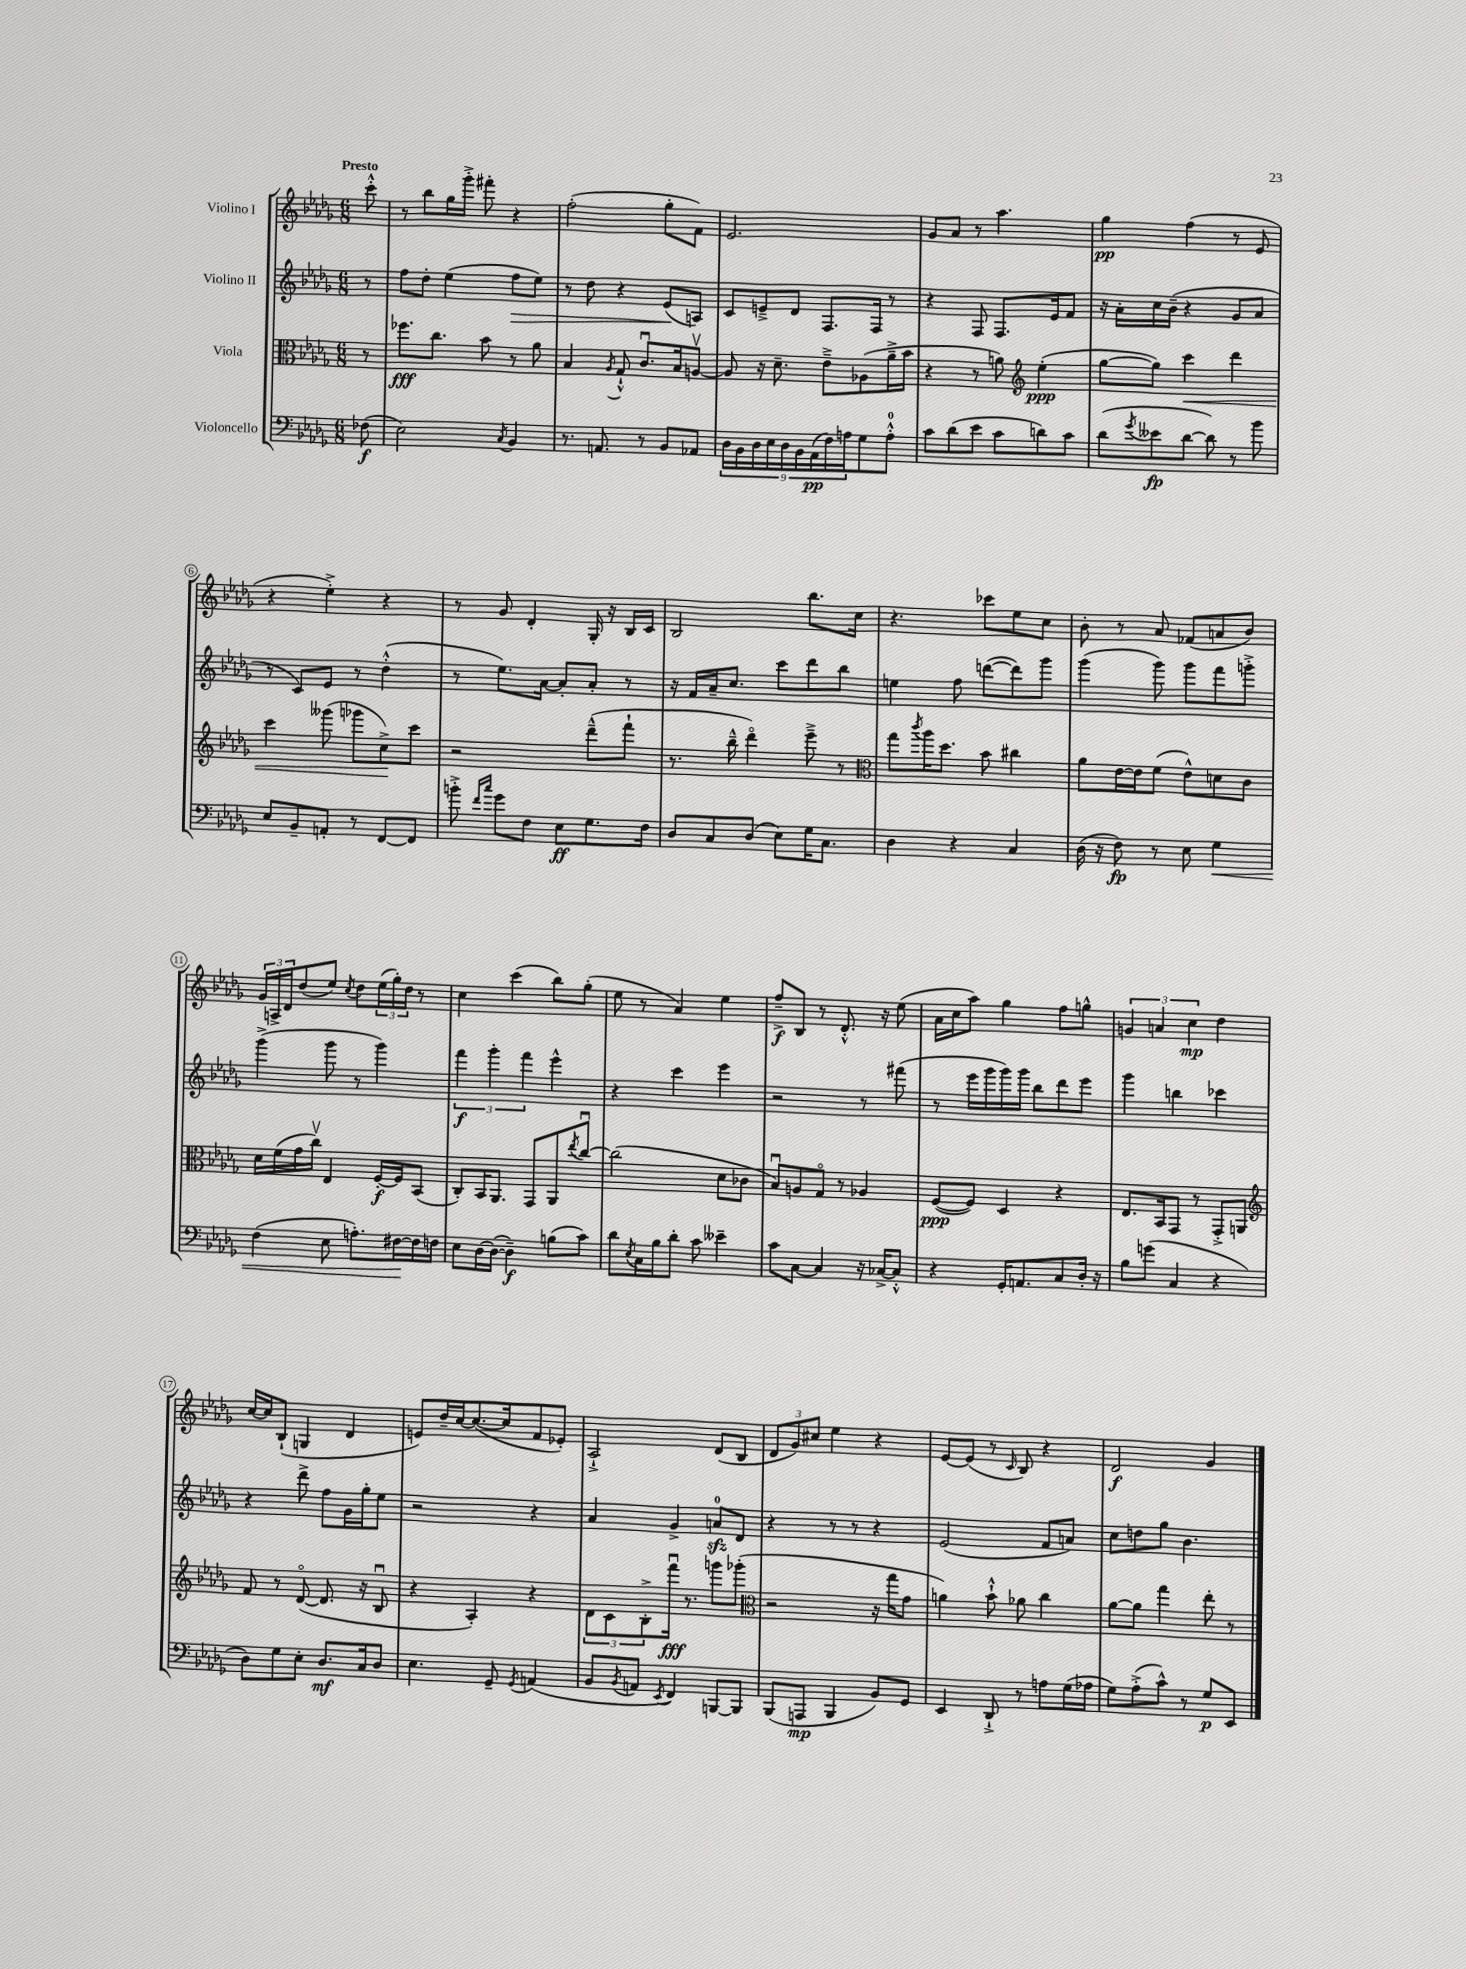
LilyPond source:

<<
\new StaffGroup <<
\new Staff = "s0" \with { instrumentName = "Violino I" } {
    \clef treble \key des \major \numericTimeSignature \time 6/8 \partial 8 \tempo "Presto"
    c'''8-.-^ |
    r8 bes''8 ges''16 ges'''16-.-> fis'''8-. r4 |
    f''2-.( ges''8-. f'8) |
    ees'2. |
    ges'8 aes'8 r8 aes''4. |
    ges''4\pp f''4( r8 ees'8 |
    r4 ees''4-.->) r4 |
    r8 ges'8 des'4-. ges16-. r16 bes16 c'16 |
    bes2 bes''8. c''16 |
    r4. ces'''8 ees''8 c''8 |
    bes'8-. r8 aes'8 fes'8( a'8 bes'8) |
    \tuplet 3/2 { ges'16 a16-> des'16 } des''8( ees''8) \acciaccatura { c''8 } des''8 \tuplet 3/2 { ees''16( ges''16-.) des''16 } r8 |
    c''4 c'''4( bes''8) ges''8-.( |
    ees''8 r8 aes'4) ees''4 |
    f''8--->\f bes8 r8 des'8.-.-^ r16 ees''8( |
    aes'16 c''16 aes''8) ges''4 f''8 g''8-^ |
    \tuplet 3/2 { g'4 a'4 c''4\mp } des''4 |
    c''16~ c''16 bes8-!( g4 des'4 |
    e'8) des''16-- c''16~ c''8.~( c''16 f'8 ees'8-.) |
    aes2-!-> des'8( bes8 |
    \tuplet 3/2 { des'8 ges'8) cis''8 } ees''4 r4 |
    ees'8~ ees'8( r8 \grace { c'16 } bes8) r4 |
    des'2\f ges'4 \bar "|." |
}
\new Staff = "s1" \with { instrumentName = "Violino II" } {
    \clef treble \key des \major \numericTimeSignature \time 6/8 \partial 8
    r8 |
    f''8 des''8-. ees''4( f''8\> ees''8) |
    r8 des''8 r4 ees'8\!( a8) |
    c'8 e'8---> des'8 f8. f16 r8 |
    r4 f8 f8. ees'16 f'8 |
    r16 aes'16-. c''16 bes'16--( r4 ges'8 aes'8 |
    r8 c'8) ees'8 r8 des''4-.-^( |
    r8 ees''8.) aes'16~ aes'8-. aes'8-. r8 |
    r16 f'16 aes'16-- c''8. c'''8 des'''8 bes''8 |
    e''4 f''8 d'''8~( d'''8) ges'''8 |
    ges'''4( ges'''8) ges'''8 f'''8 g'''8-.-> |
    ges'''4->( ges'''8 r8 ges'''4) |
    \tuplet 3/2 { f'''4\f ges'''4-. f'''4 } ees'''4-^ |
    r4 c'''4 ees'''4 |
    r2 r8 fis'''8( |
    r8 ees'''16 ges'''16 ges'''16) ges'''16 bes''8 des'''8 ees'''8 |
    ges'''4 b''4 ces'''4 |
    r4 des'''8-> f''8 ges'16 ges''16-. ees''8 |
    r2 r4 |
    aes'4 ges'4-> a'8-0\sfz des'8 |
    r4 r8 r8 r4 |
    ees'2( f'8 a'8) |
    c''8 d''8 ges''8 bes'4. \bar "|." |
}
\new Staff = "s2" \with { instrumentName = "Viola" } {
    \clef alto \key des \major \numericTimeSignature \time 6/8 \partial 8
    r8 |
    fes''8.\fff c''8. bes'8 r8 aes'8 |
    bes4 \acciaccatura { aes8 } ges8-!-^ c'8.\downbow bes16 a8~\upbow |
    a8 r16 des'8.-- ees'8---> aes8( aes'16---> bes'16 |
    r4 r8 a'8) \clef treble ees''4-.\ppp( |
    ges''8~ ges''8) c'''4\< des'''4 |
    c'''4 geses'''8( ges'''8 c''8->\!) c'''8 |
    r2 des'''8---^( f'''8-! |
    r8. bes''16---^ des'''4\flageolet) ees'''8---> r8 |
    \clef alto ges''8 \acciaccatura { c'''8 } aes''16 des''8. bes'8 cis''4 |
    aes'8 ees'16~ ees'16 f'8( ees'8-^) d'8 c'8 |
    des'16 f'16( ges'16 c''16\upbow) ees4 f16~-.\f f16 bes,8( |
    c8-.) bes,16 aes,8. ges,8 aes,8 \acciaccatura { ees''8 } c''8~\downbow |
    c''2( des'8 ces'8 |
    bes8\downbow) a8 ges8\flageolet r8 aes4 |
    f8~\ppp( f8) des4 r4 |
    ees8. bes,16 ges,8 r8 ges,8-.-> a,8 |
    \clef treble f'8 r8 des'8~\flageolet( des'8. r16 bes8\downbow |
    r4 aes4-.) r4 |
    \tuplet 3/2 { des'8 c'8 bes8-.-> } f'''16\downbow\fff r8. g'''8 ges'''8-.( |
    \clef alto r2 r16 ges''16 ges'8 |
    a'4) bes'8-!-^ aes'8 c''4 |
    aes'8~ aes'8 ges''4 ees''8-. r8 \bar "|." |
}
\new Staff = "s3" \with { instrumentName = "Violoncello" } {
    \clef bass \key des \major \numericTimeSignature \time 6/8 \partial 8
    fes8\f( |
    ees2) \acciaccatura { c8 } bes,4 |
    r8. a,8. r8 bes,8 aes,8 |
    \tuplet 9/8 { des16 bes,16 des16 ees16 des16 bes,16 aes,16\pp( f16) a16 } ges8 a8-0-.-^ |
    c'8 des'8( ees'8 c'8 d'8) c'8 |
    des'8( \acciaccatura { ges'8 } eeses'8\fp des'8~ des'8) r8 bes'8 |
    ees8 bes,8-- a,8-. r8 f,8~ f,8 |
    b'8-.-> \grace { f'16 c''16 } ges'8 f8 ees8\ff ges8. f16 |
    des8 c8 des8( ees8) ges16 c8. |
    des4 r4 c4 |
    des16( r16 f8\fp) r8 ees8 ges4\< |
    f4( ees8 a8.-.) fis16~\! fis16 f16 |
    ees8 des16~ des16~( des4--\f) b8( c'8) |
    des'8 \acciaccatura { ees8 } c16 bes16 des'8-. c'8 eeses'4-- |
    c'8 c8~ c4 r16 ces16~-> ces8-.-^ |
    r4 ges,16-. a,8. c8 des16-. r16 |
    bes8 g'8( c4 r4 |
    des8) ges8 ees8-. des8.\mf c16 des8 |
    ees4. ges,8-- \acciaccatura { ges,8 } a,4( |
    bes,8 \acciaccatura { bes,8 } a,8 \acciaccatura { ees,8 } f,4) b,,8~ b,,8 |
    bes,,8( a,,8\mp bes,,4 bes,8) ges,8 |
    ees,4 des,8-!-> r8 a8 ges16( aes16 |
    ges8) aes8-.->( c'8-^) r8 ges8\p ees,8 \bar "|." |
}
>>
>>
\layout { \context { \Score \override BarNumber.stencil = #(make-stencil-circler 0.1 0.3 ly:text-interface::print) } }
